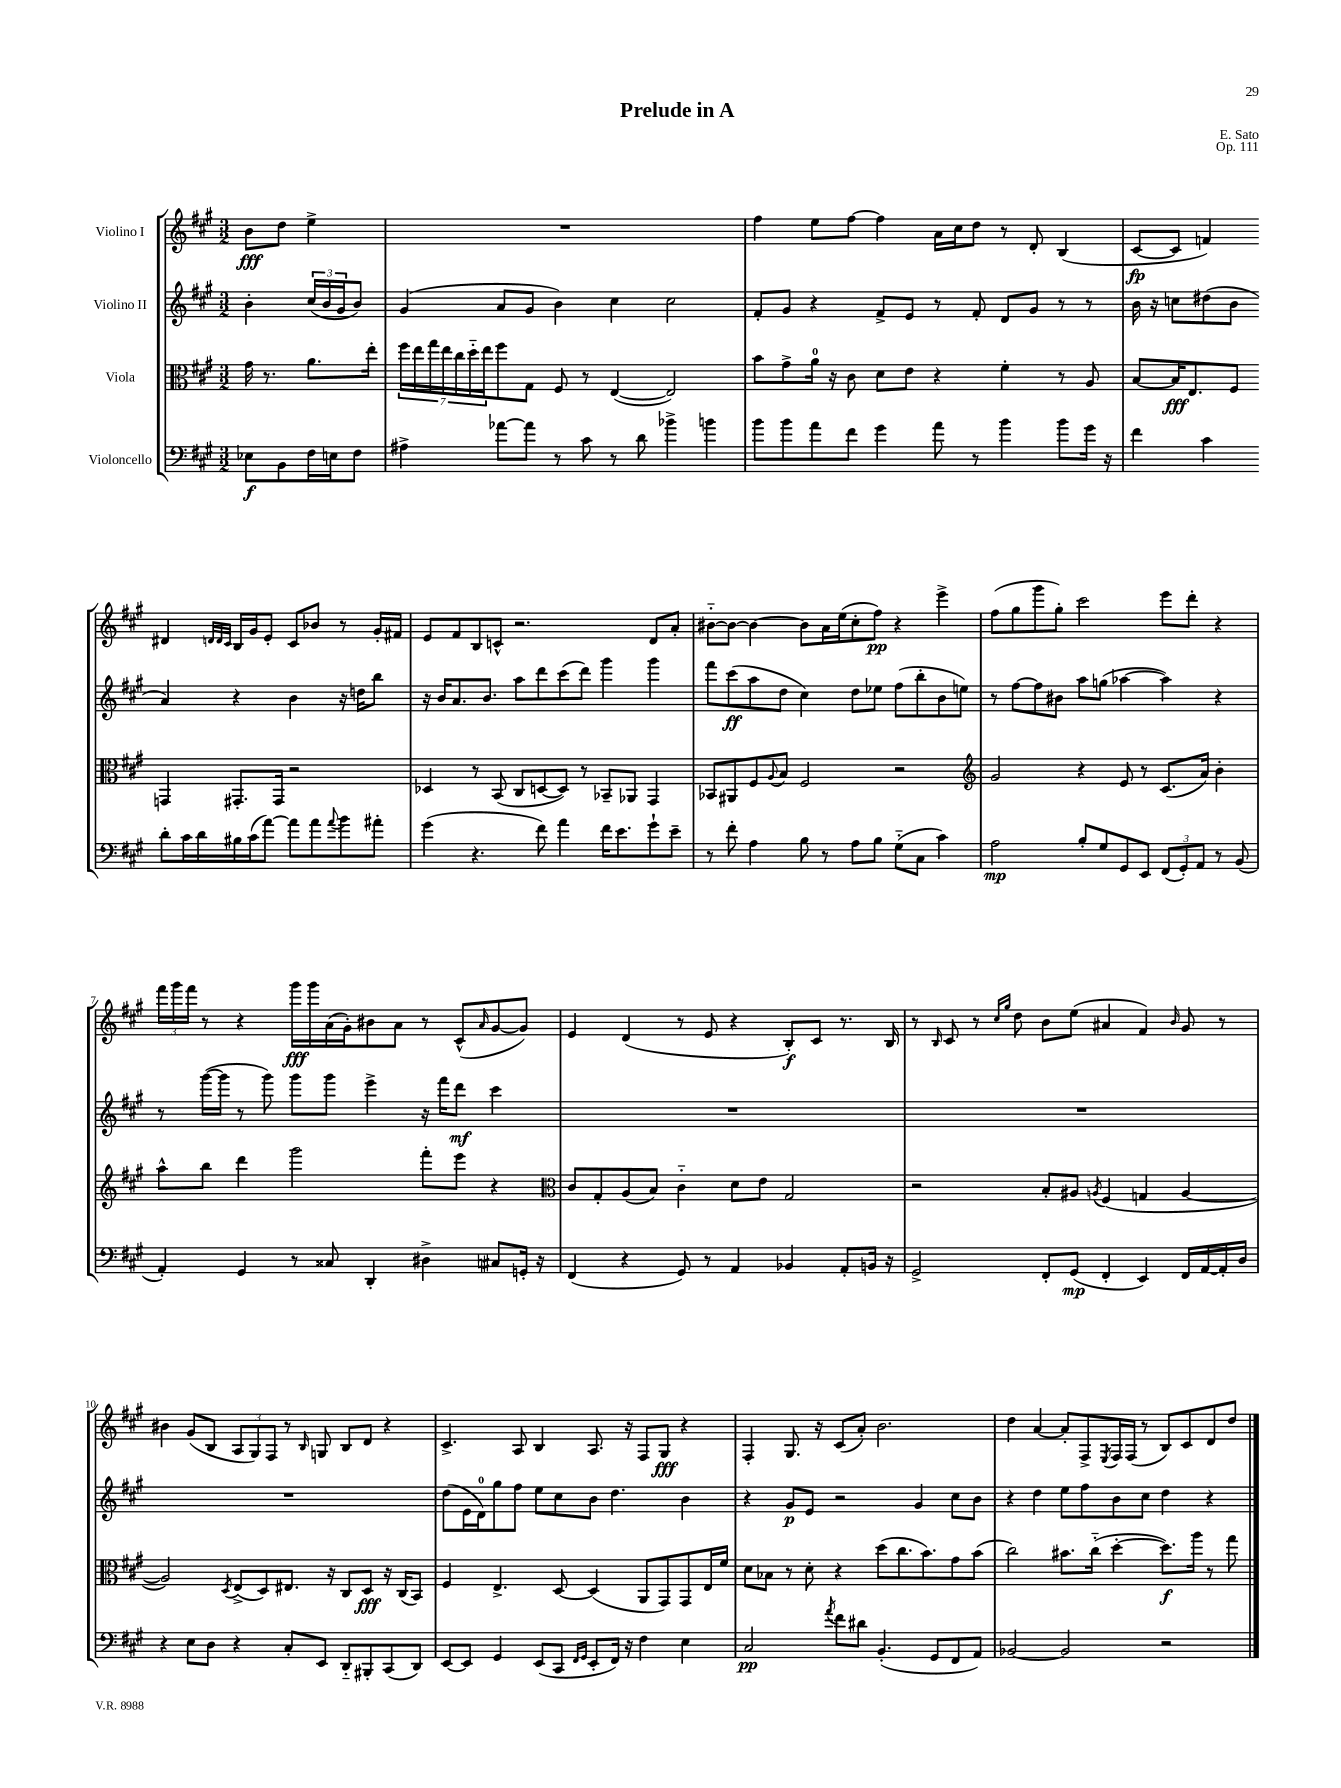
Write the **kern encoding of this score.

**kern	**kern	**kern	**kern
*staff4	*staff3	*staff2	*staff1
*clefF4	*clefC3	*clefG2	*clefG2
*k[f#c#g#]	*k[f#c#g#]	*k[f#c#g#]	*k[f#c#g#]
*M3/2	*M3/2	*M3/2	*M3/2
8E-	16g#	4b'	8b
.	8.r	.	.
8BB	.	.	8dd
16F#	8.a	(24cc#	4ee^
.	.	24b	.
16E	.	.	.
.	.	24g#	.
8F#	.	8b)	.
.	16ee'	.	.
=	=	=	=
4A#^	28ff#	(4g#	1.r
.	28ee	.	.
.	28gg#	.	.
.	28ee	.	.
.	28cc#	.	.
.	28dd'~	.	.
.	28ee	.	.
[8a-	8ff#	8a	.
8a-]	8G#	8g#	.
8r	8F#	4b)	.
8c#	8r	.	.
8r	([4E	4cc#	.
8d	.	.	.
4b-^	2E])	2cc#	.
4b	.	.	.
=	=	=	=
8b	8b	8f#'	4ff#
8b	8g#^	8g#	.
8a	16a	4r	8ee
.	16r	.	.
8f#	8c#	.	[8ff#
4g#	8d	8f#^	4ff#]
.	8e	8e	.
8a	4r	8r	16a
.	.	.	16cc#
8r	.	8f#'	8dd
4b	4f#'	8d	8r
.	.	8g#	8d'
8b	8r	8r	(4B
16g#	8A	8r	.
16r	.	.	.
=	=	=	=
4f#	[8B	16b	[8c#
.	.	16r	.
.	16B]	8cc	8c#]
.	8.E	.	.
4c#	.	(8dd#	4f)
.	8F#	8b	.
8d'	4GG	4a)	4d#
16c#	.	.	.
16d	.	.	.
.	.	.	32qqd
.	.	.	32qqd
.	.	.	32qqc#
16B#	8.GG#'	4r	16B
(16c#	.	.	16g#
[8a)	.	.	8e'
.	16GG#	.	.
8a]	2r	4b	8c#
8a	.	.	8b-
8qqa	.	.	.
8b	.	16r	8r
.	.	16dd	.
8a#'	.	8bb	16g#'
.	.	.	16f#
=	=	=	=
(4g#	4D-	16r	8e
.	.	16b	.
.	.	8.a	8f#
4.r	8r	.	8B
.	.	8.b	.
.	(8BB	.	8c^^
.	8C#	8aa	2.r
8f#)	[8D	8ddd	.
4a	8D])	(8ccc#	.
.	8r	8ddd)	.
16f#	8BB-~	4ggg#	.
8.e	.	.	.
.	8AA-	.	.
8g#`	4GG#	4ggg#	8d
8e~	.	.	8a'
=	=	=	=
8r	8BB-	8fff#	[8b#'~
8f#'	8AA#	(8ccc#	8b#_
4A	8F#	8aa	4b#_
.	8qqA	.	.
.	8B	8dd	.
8B	2F#	4cc#)	8b#]
8r	.	.	16a
.	.	.	(16ee
8A	.	8dd	8cc#'
8B	.	8ee-	8ff#)
(8G#'~	2r	(8ff#	4r
8C#	.	8bb'	.
4c#)	.	8b	4eee^
.	.	8ee)	.
=	=	=	=
*	*clefG2	*	*
2A	2g#	8r	(8ff#
.	.	[8ff#	8gg#
.	.	8ff#]	8ggg#
.	.	8b#	8gg#')
8B'	4r	8aa	2ccc#
8G#	.	(8gg	.
8GG#	8e	[4aa-	.
8EE	8r	.	.
(12FF#	(8.c#	4aa-])	8eee
12GG#')	.	.	.
.	.	.	8ddd'
12AA	.	.	.
.	16a)	.	.
8r	4b'	4r	4r
(8BB	.	.	.
=	=	=	=
4AA')	8aa^^	8r	24fff#
.	.	.	24ggg#
.	.	.	24fff#
.	8bb	([16ggg#	8r
.	.	16ggg#]	.
4GG#	4ddd	8r	4r
.	.	8ggg#)	.
8r	2ggg#	8ggg#	16ggg#
.	.	.	16ggg#
8C##	.	8ggg#	(16a
.	.	.	16g#')
4DD'	.	4eee^	8b#
.	.	.	8a
4D#^	8fff#'	16r	8r
.	.	16fff#	.
.	8eee	8ddd	(8c#^^
.	.	.	16qqa
8C#	4r	4ccc#	[8g#
16GG'	.	.	8g#])
16r	.	.	.
=	=	=	=
*	*clefC3	*	*
(4FF#	8c#	1.r	4e
.	8G#'	.	.
4r	(8A	.	(4d
.	8B)	.	.
8GG#)	4c#'~	.	8r
8r	.	.	8e
4AA	8d	.	4r
.	8e	.	.
4BB-	2G#	.	8B')
.	.	.	8c#
8AA'	.	.	8.r
16BB	.	.	.
16r	.	.	16B
=	=	=	=
2GG#^	2r	1.r	8r
.	.	.	16qqB
.	.	.	8c#
.	.	.	8r
.	.	.	16qqcc#
.	.	.	16qqgg#
.	.	.	8dd
8FF#'	8B'	.	8b
(8GG#	8A#	.	(8ee
.	8qA	.	.
4FF#'	(4F#	.	4a#
4EE)	4G	.	4f#)
.	.	.	16qqb
16FF#	[4A	.	8g#
[16AA	.	.	.
16AA']	.	.	8r
16D	.	.	.
=	=	=	=
4r	2A])	1.r	4b#
8E	.	.	(8g#
8D	.	.	8B
.	8qD	.	.
4r	(8E^	.	12A
.	.	.	12G#)
.	8D)	.	.
.	.	.	12F#
8C#'	8.E#	.	8r
.	.	.	16qqB
8EE	.	.	8G
.	16r	.	.
8DD'~	8C#	.	8B
8BBB#'	8D	.	8d
(8CC#	16r	.	4r
.	(16C#	.	.
8DD)	8BB)	.	.
=	=	=	=
[8EE	4F#	(8dd	4.c#^
8EE]	.	16e	.
.	.	16d)	.
4GG#	4.E^	8gg#	.
.	.	8ff#	8A
(8EE	.	8ee	4B
8CC#	[8D	8cc#	.
16qqFF#	.	.	.
16qqGG#	.	.	.
8EE'	(4D]	8b	8.A
16FF#)	.	4.dd	.
16r	.	.	16r
4F#	8AA	.	8F#
.	8GG#)	.	8G#
4E	8GG#	4b	4r
.	16E	.	.
.	16f#	.	.
=	=	=	=
2C#	8d	4r	4F#'
.	8B-	.	.
.	8r	8g#	8.G#
.	8d'	8e	.
.	.	.	16r
8qa	.	.	.
8f#	4r	2r	(8c#
8d#	.	.	8a')
(4.BB'	(8dd	.	2.b
.	8.cc#	.	.
.	.	4g#	.
.	8.b)	.	.
8GG#	.	.	.
8FF#	8g#	8cc#	.
8AA)	(8b	8b	.
=	=	=	=
[2BB-	2cc#)	4r	4dd
.	.	4dd	[4a
2BB-]	8.b#	8ee	8a']
.	.	8ff#	8F#^
.	(16cc#'~	.	.
.	.	.	8qE
.	[4dd'	8b	16F#
.	.	.	(16F#
.	.	8cc#	8r
2r	8.dd])	4dd	8B)
.	.	.	8c#
.	16aa	.	.
.	8r	4r	8d
.	8gg#	.	8dd
==	==	==	==
*-	*-	*-	*-
